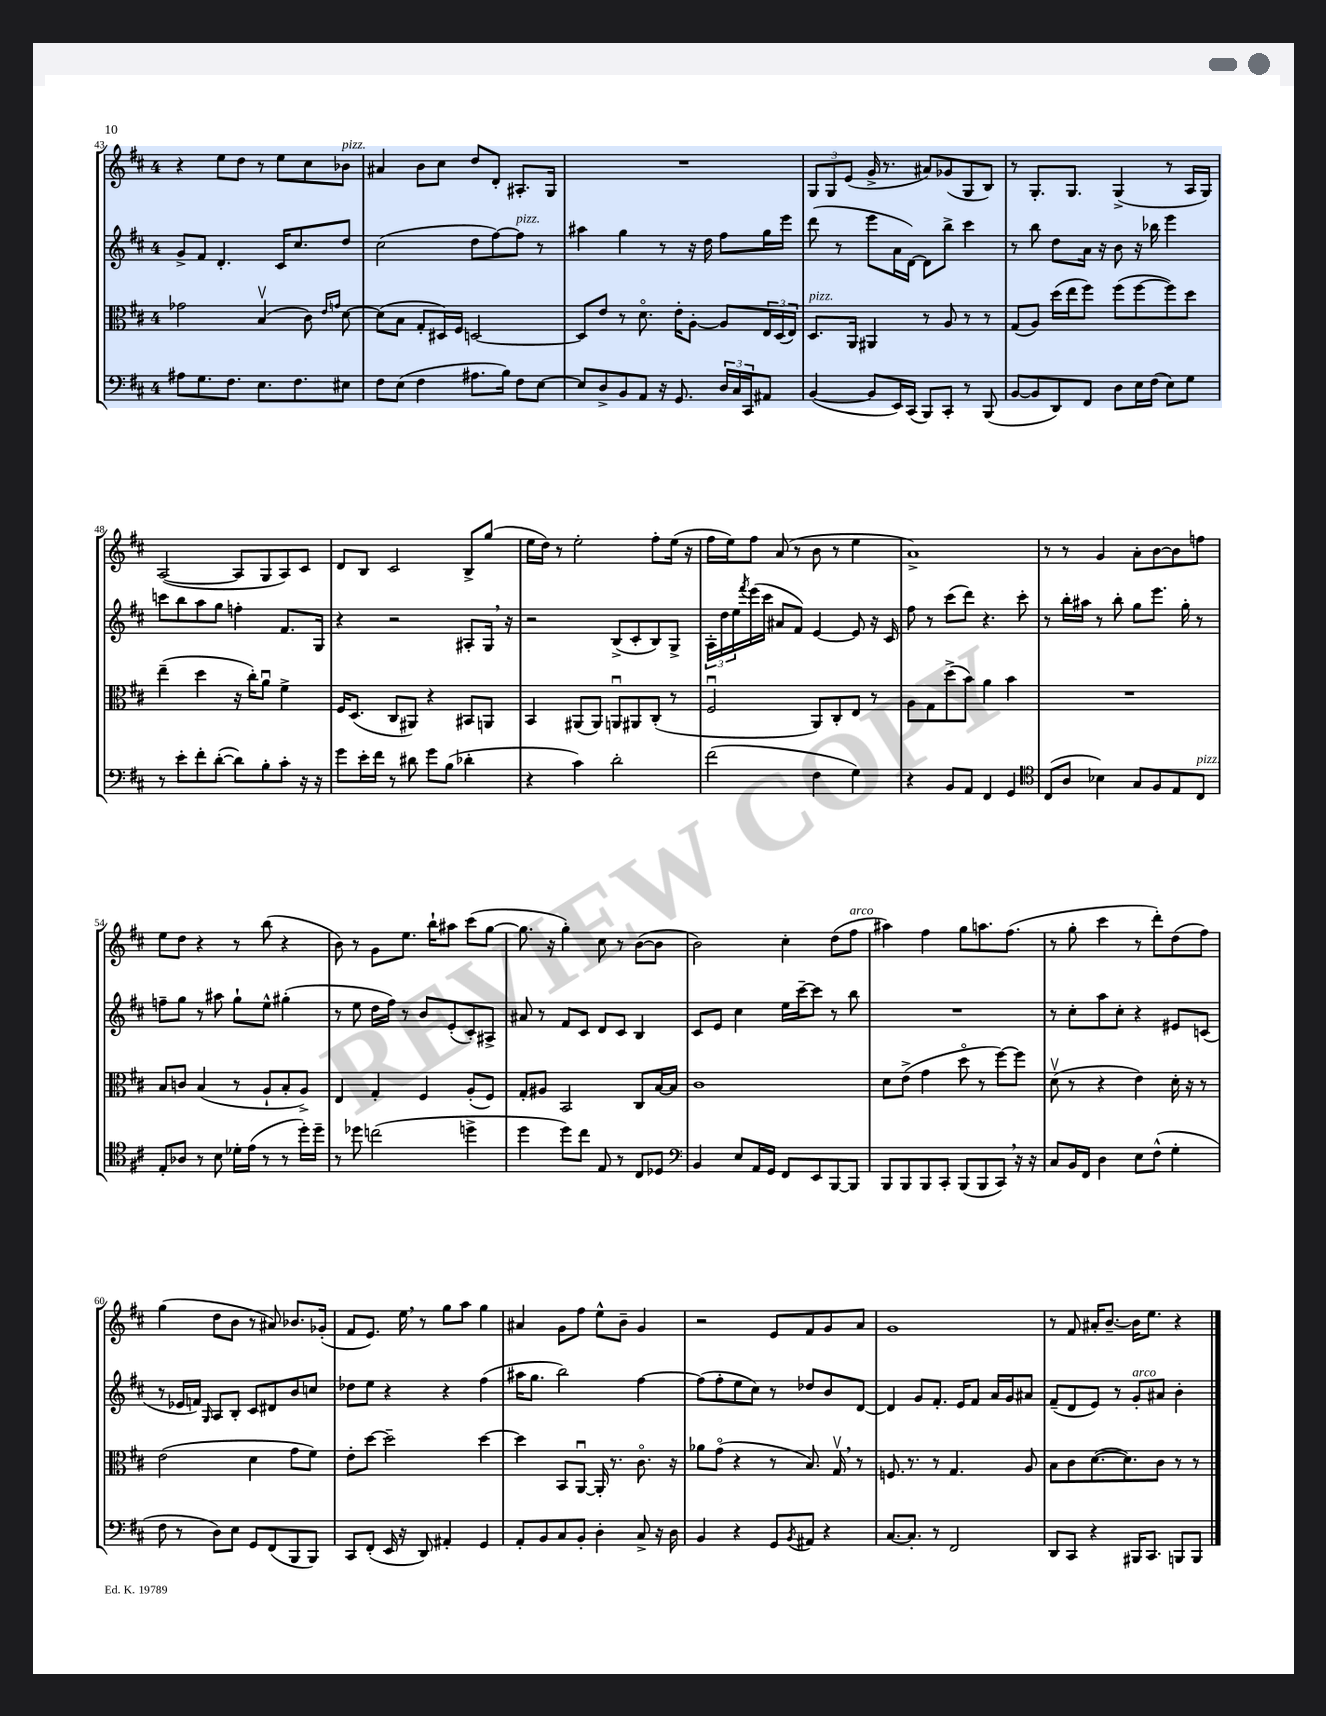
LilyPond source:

<<
\new StaffGroup <<
\new Staff = "s0" {
    \clef treble \key d \major \once \override Staff.TimeSignature.style = #'single-digit \time 4/4
    r4 e''8 d''8 r8 e''8 cis''8 bes'8^\markup { \italic "pizz." } |
    ais'4 b'8 cis''8 d''8 d'8-. ais8.-. g16 |
    R1 |
    \tuplet 3/2 { g8 g8 e'8( } g'16-> r8. ais'8) ges'8( g8 b8) |
    r8 g8.-. g8. g4->( r8 a16 g16) |
    a2~( a8 g8 a8) cis'8 |
    d'8 b8 cis'2 b8-> g''8( |
    e''16 d''16) r8 e''2-. fis''8-. e''16( r16 |
    fis''16 e''16) fis''8 a'8( r8 b'8 r8 e''4 |
    a'1->) |
    r8 r8 g'4 a'8-. b'8~ b'8 f''8 |
    e''8 d''8 r4 r8 b''8( r4 |
    b'8) r8 g'8 e''8. b''16-! ais''8 cis'''8( g''8~ |
    g''8. r16 g''4-.) cis''8 r8 b'8~( b'8 |
    b'2) cis''4-. d''8( fis''8^\markup { \italic "arco" } |
    ais''4) fis''4 g''8 a''8. fis''8.( |
    r8 g''8-. cis'''4 r8 d'''8-.) d''8( fis''8) |
    g''4( d''8 b'8 r8 ais'8) bes'8. ges'16-.( |
    fis'8 e'8.) e''16 \breathe r8 g''8 a''8 g''4 |
    ais'4 g'8 fis''8 e''8-^ b'8-- g'4 |
    r2 e'8 fis'8 g'8 a'8 |
    g'1 |
    r8 fis'8 ais'16-. b'8.~-- b'16 e''8. r4 \bar "|." |
}
\new Staff = "s1" {
    \clef treble \key d \major \once \override Staff.TimeSignature.style = #'single-digit \time 4/4
    g'8-> fis'8 d'4.-. cis'16 cis''8. d''8 |
    cis''2( d''8 fis''8~) fis''8^\markup { \italic "pizz." } r8 |
    ais''4 g''4 r8 r16 d''16 fis''8 g''16 e'''16 |
    d'''8( r8 e'''8 a'16 d'16~) d'8 b''8-> cis'''4 |
    r8 b''8 d''8 a'16 r16 b'8 r16 bes''16 e'''4 |
    c'''8 b''8 a''8 g''8 f''4-. fis'8. g16 |
    r4 r2 ais8-. g16 \breathe r16 |
    r2 b8->( cis'8-. b8) g8-> |
    \tuplet 3/2 { a16-. d''16 e''16 } \acciaccatura { fis'''8 } e'''16( cis'''16 ais'8 fis'8) e'4~ e'8 r16 cis'16 |
    fis''8 r8 cis'''8( d'''8) r4. cis'''8-. |
    r8 b''16-. ais''16 r8 b''8-. g''8 e'''8. g''16-. r8 |
    f''8-- g''8 r8 ais''8 g''8-! e''8-^ gis''4-.( |
    r8 e''8 d''16 fis''16) r8 b'8 e'8-.( cis'8-.) ais8-> |
    ais'8 r8 fis'8 cis'8 d'8 cis'8 b4 |
    cis'8 e'8 cis''4 e''16 cis'''16~-- cis'''8 r8 b''8 |
    R1 |
    r8 cis''8-. a''8 cis''8-. r4 eis'8 c'8( |
    r8 ees'16 f'16) \grace { g16 } a8 b8-. cis'8 dis'8 b'8 c''8 |
    des''8 e''8 r4 r4 fis''4( |
    ais''16 g''8. b''2) fis''4~ |
    fis''8( fis''8-. e''8 cis''8) r8 des''8 b'8 d'8~ |
    d'4 g'8 fis'8.-. e'16 fis'8 a'16 g'16 ais'8 |
    fis'8--( d'8 e'8) r8 g'8-.^\markup { \italic "arco" } ais'8 b'4-. \bar "|." |
}
\new Staff = "s2" {
    \clef alto \key d \major \once \override Staff.TimeSignature.style = #'single-digit \time 4/4
    ges'2 b4\upbow( cis'8) \grace { e'16 g'16 } d'8~ |
    d'8( b8 g8-. dis16) fis16 d2~ |
    d8 e'8 r8 d'8.\flageolet e'16-. a8~-. a8 \tuplet 3/2 { e16 d16( e16) } |
    d8.^\markup { \italic "pizz." } a,16 ais,4 r8 a8 r8 r8 |
    g8( a8) d''16( e''16 fis''8) fis''8( fis''8~ fis''8) d''8 |
    e''4--( d''4 r16 cis''16-.) a'8\downbow fis'4-> |
    fis16 d8.( cis8 ais,8) r4 bis,8 a,8 |
    b,4 ais,8( ais,8) a,8\downbow ais,8 cis8-.( r8 |
    fis2\downbow a,8) cis8-. e8 r8 |
    a8 g8 d''8->( b'8) a'4 b'4 |
    R1 |
    b8 c'8 b4( r8 a8-! b8-. a8->) |
    e4 g4-. fis4 a8-.( fis8) |
    g8-. ais8 b,2 cis8 b16~ b16 |
    cis'1 |
    d'8 e'8->( g'4 d''8\flageolet r8 fis''8~) fis''8 |
    d'8\upbow( r8 r4 e'4) d'16-. r16 r8 |
    e'2( d'4 g'8 fis'8) |
    e'8-. d''8~ d''2-- d''4~ |
    d''4 b,8 a,8~\downbow a,16-. r8. cis'8.\flageolet r16 |
    aes'8 g'8\flageolet( r4 r8 b8.) g16\upbow \breathe r8 |
    f8. r8. r8 g4. a8 |
    b8 cis'8 d'8.~( d'8.) cis'8 r8 r8 \bar "|." |
}
\new Staff = "s3" {
    \clef bass \key d \major \once \override Staff.TimeSignature.style = #'single-digit \time 4/4
    ais8 g8. fis8. e8. fis8. eis8 |
    fis8 e8( fis4 ais8. b16) fis8 e8~ |
    e8 d8-> b,8 a,8 r16 g,8. \tuplet 3/2 { d16 cis16 cis,16 } ais,8 |
    b,4~( b,8 e,16) cis,16( b,,8) cis,8-. r8 b,,8( |
    b,8~ b,8 d,8) fis,8 d8 e16 fis16( e8) g8 |
    r8 e'8-. fis'8-. d'8~-.( d'8) b8-. cis'8-. r16 r16 |
    g'8 e'16-. fis'16 r8 dis'8 g'8 b8( des'4-. |
    r4 cis'4) d'2-. |
    fis'2( fis4 g4) |
    r4 b,8 a,8 fis,4 g,4 |
    \clef tenor cis8( a8 bes4) g8 fis8 e8 cis8^\markup { \italic "pizz." } |
    e8-. aes8 r8 b8 des'16-. e'16( r8 r8 d''16-.) d''16-- |
    r8 des''8 c''2( d''4-> |
    d''4 d''8) cis''8 e8 r8 cis8 des8 |
    \clef bass b,4 e8 a,16 g,16 fis,8 e,8 b,,8~ b,,8 |
    b,,8 b,,8 b,,8 cis,8-. b,,8( b,,8 cis,8) \breathe r16 r16 |
    cis8 b,16 fis,16 d4 e8 fis8-^( g4-. |
    fis8 r8 d8) e8 g,8 fis,8( b,,8 b,,8) |
    cis,8 fis,8-.( e,16 r16 d,8) ais,4-. g,4 |
    a,8-. b,8 cis8 b,8-. d4-. cis8-> r16 d16 |
    b,4 r4 g,8 \acciaccatura { b,8 } ais,8 r4 |
    cis8.~ cis8.-. r8 fis,2 |
    d,8 cis,8 r4 bis,,16 cis,8. b,,8 b,,8 \bar "|." |
}
>>
>>
\layout { \context { \Score currentBarNumber = #43 } }
